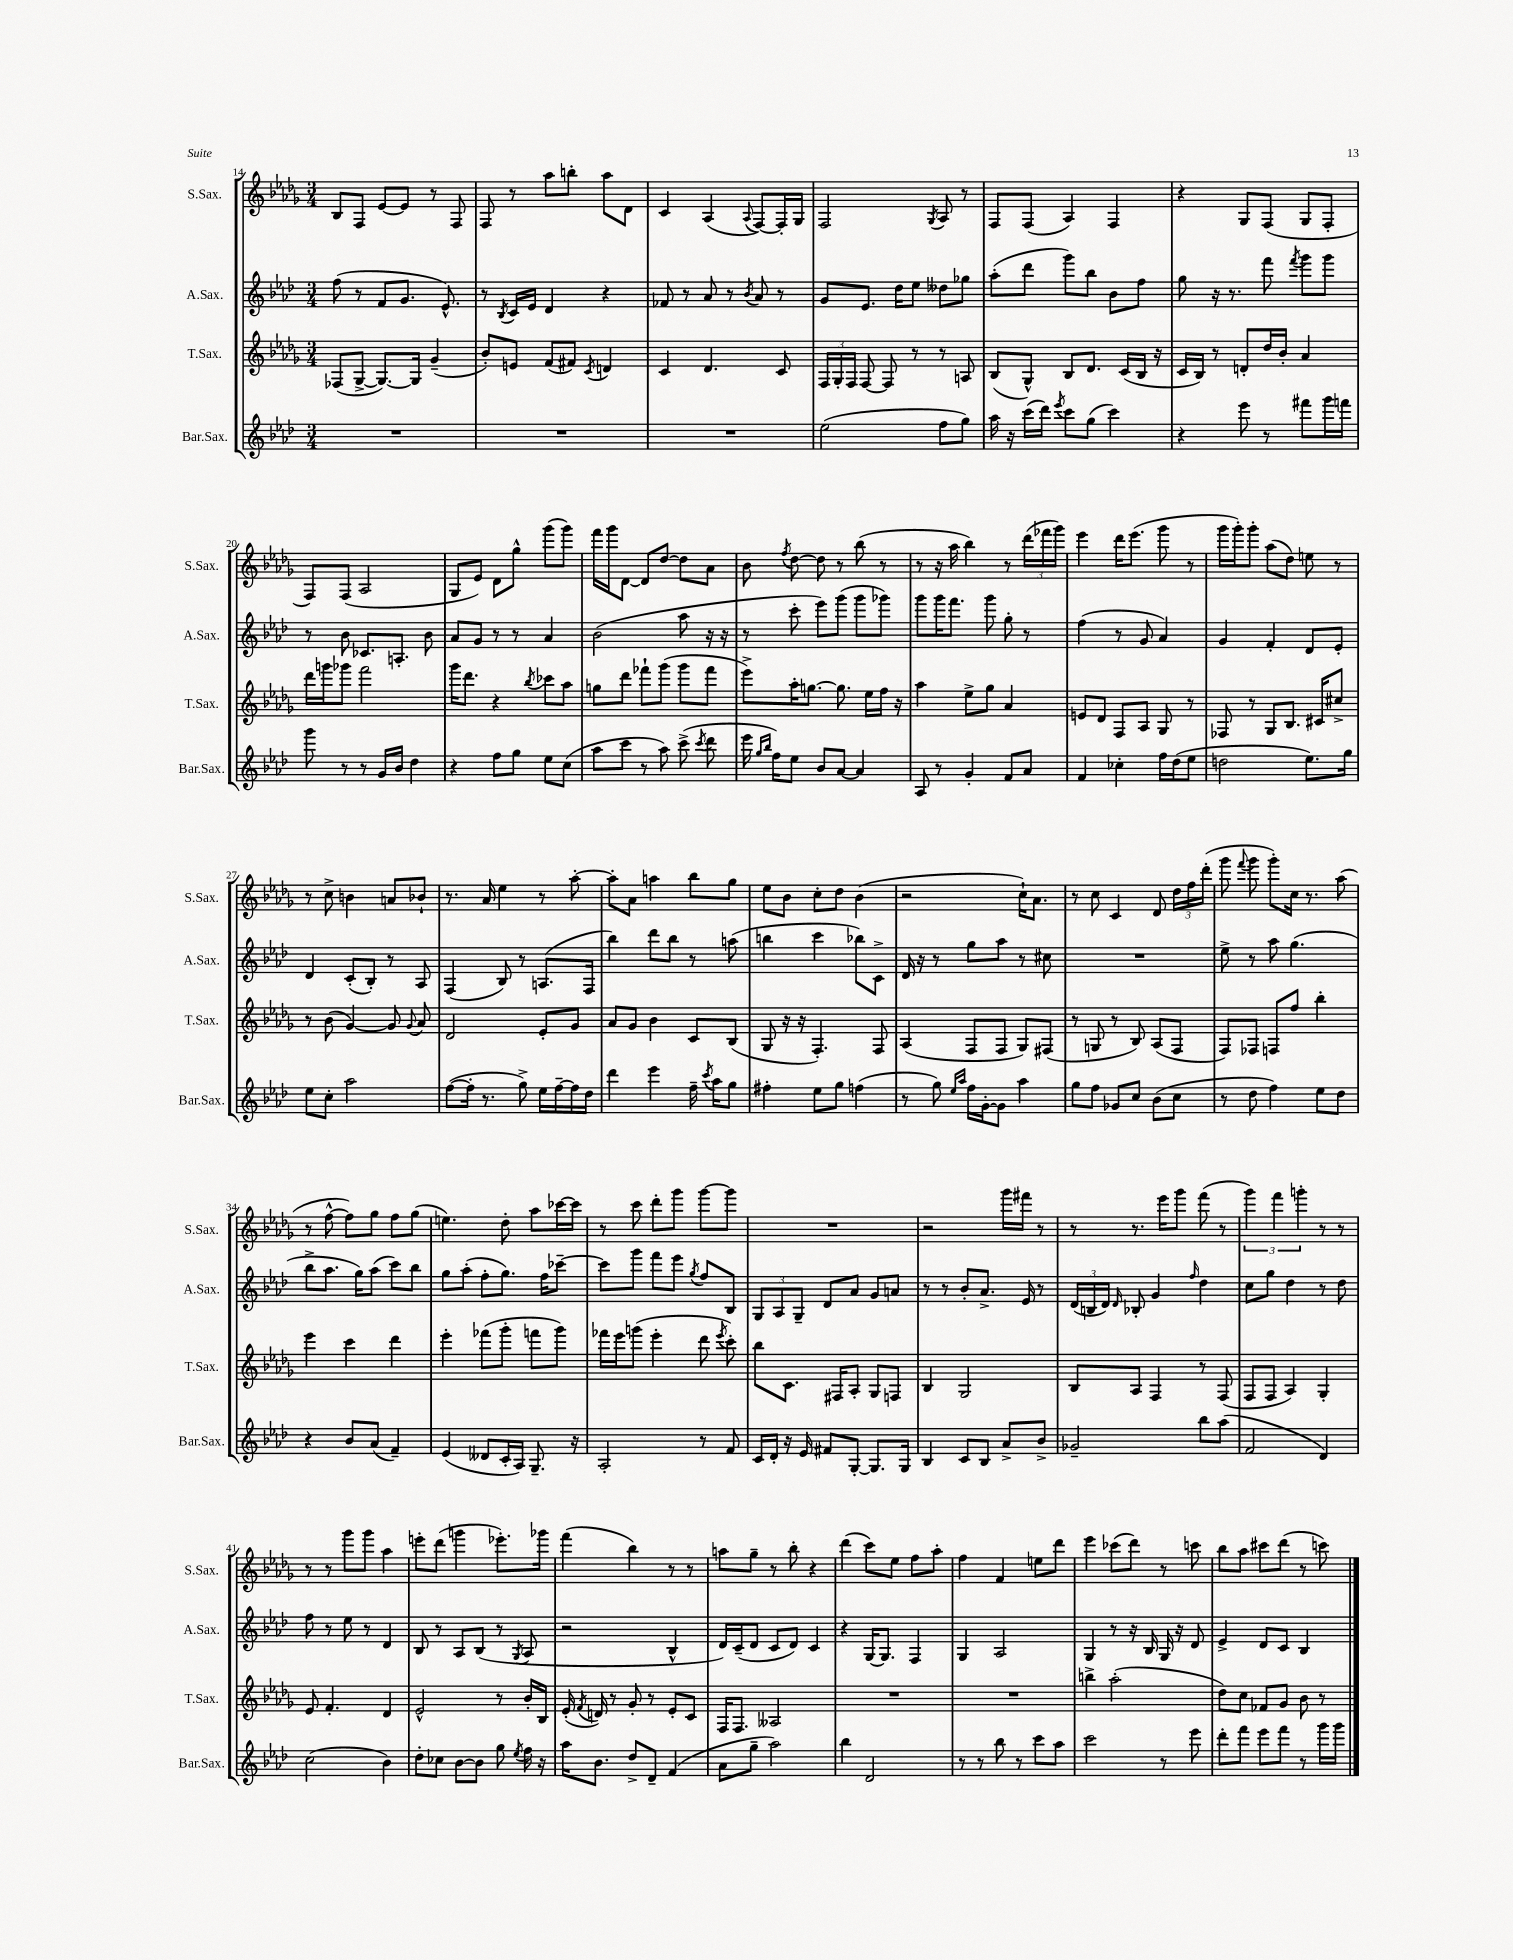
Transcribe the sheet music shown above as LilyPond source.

<<
\new StaffGroup <<
\new Staff = "s0" \with { instrumentName = "S.Sax." shortInstrumentName = "S.Sax." } {
    \clef treble \key des \major \numericTimeSignature \time 3/4
    \autoBeamOff bes8[ f8] ees'8[~ ees'8] r8 f8 |
    f8 r8 aes''8[ b''8]-. aes''8[ des'8] |
    c'4 aes4( \appoggiatura { aes8 } f8[~) f16-. ges16] |
    f2 \acciaccatura { ges8 } aes8 r8 |
    f8[ f8]( aes4) f4 |
    r4 ges8[ f8]( ges8[ f8]-. |
    f8[) f8]( aes2 |
    ges8[ ees'8]) des'8[ ges''8]-^ ges'''8[( ges'''8]) |
    f'''16[ ges'''16 des'8]~ des'8[ des''8]~ des''8[ aes'8] |
    bes'8 \acciaccatura { f''8 } des''8~ des''8 r8 bes''8( r8 |
    r8 r16 aes''16 bes''4) r8 \tuplet 3/2 { des'''16[( fes'''16 ges'''16]) } |
    ees'''4 des'''16[ ees'''8.]( ges'''8 r8 |
    ges'''16[ ges'''16-.) ges'''8]-. aes''8[( des''8]) e''8 r8 |
    r8 c''8-> b'4 a'8[ bes'8]-! |
    r8. aes'16 ees''4 r8 aes''8~-. |
    aes''8[-. aes'8] a''4 bes''8[ ges''8] |
    ees''8[ bes'8] c''8[-. des''8] bes'4( |
    r2 c''16[-!) aes'8.] |
    r8 c''8 c'4 des'8 \tuplet 3/2 { des''16[ f''16 des'''16]-.( } |
    ges'''8 \appoggiatura { f'''8 } ges'''8 ges'''8[-.) c''16] r8. aes''8( |
    r8 f''8~-^ f''8[) ges''8] f''8[ ges''8]( |
    e''4.) des''8-. aes''8[ ces'''16~ ces'''16] |
    r8 c'''8 des'''8[-. ges'''8] ges'''8[~ ges'''8] |
    R2. |
    r2 ges'''16[ fis'''16] r8 |
    r8 r8. ees'''16[ ges'''8] f'''8( r8 |
    \tuplet 3/2 { ges'''4) f'''4 g'''4-. } r8 r8 |
    r8 r8 ges'''8[ ges'''8] aes''4 |
    e'''8[-. des'''8]( g'''4 ees'''8.[-.) ges'''16] |
    f'''4( bes''4) r8 r8 |
    a''8[ ges''8]-- r8 bes''8-. r4 |
    des'''4( c'''8[) ees''8] f''8[ aes''8]-. |
    f''4 f'4 e''8[ des'''8] |
    ees'''4 ces'''8[( des'''8]) r8 c'''8 |
    bes''8[ aes''8] cis'''8[ des'''8]( r8 c'''8) \bar "|." |
}
\new Staff = "s1" \with { instrumentName = "A.Sax." shortInstrumentName = "A.Sax." } {
    \clef treble \key aes \major \numericTimeSignature \time 3/4
    \autoBeamOff f''8( r8 f'8[ g'8.] ees'8.-^) |
    r8 \acciaccatura { bes8 } c'16[ ees'16] des'4 r4 |
    fes'8 r8 aes'8 r8 \acciaccatura { bes'8 } aes'8 r8 |
    g'8[ ees'8.] des''16[ ees''8] deses''8[ ges''8] |
    aes''8[-.( des'''8] g'''8[) bes''8] bes'8[ f''8] |
    g''8 r16 r8. f'''8 \acciaccatura { f'''8 } g'''8[ g'''8] |
    r8 bes'8 ces'8.[ a8.]-. bes'8 |
    aes'8[ g'8] r8 r8 aes'4 |
    bes'2( aes''8 r16 r16 |
    r8 c'''8-. ees'''8[) g'''8]( g'''8[ ges'''8]) |
    g'''8[ g'''16 f'''8.] g'''8 g''8-. r8 |
    f''4( r8 g'8 aes'4) |
    g'4 f'4-. des'8[ ees'8]-. |
    des'4 c'8[-.( bes8]-.) r8 aes8 |
    f4( bes8) r8 a8.[( f16] |
    bes''4) des'''8[ bes''8] r8 a''8( |
    b''4 c'''4 bes''8[) c'8]-> |
    des'16 r16 r8 g''8[ aes''8] r8 cis''8 |
    R2. |
    ees''8-> r8 aes''8 g''4.( |
    bes''8[-> aes''8.] g''16[) aes''8]( c'''8[) bes''8] |
    g''8[ aes''8]-.( f''8[-. g''8.]) f''16[ ces'''8]~-- |
    ces'''8[ g'''8] f'''8[ ees'''8] \acciaccatura { g''8 } f''8[ bes8] |
    \tuplet 3/2 { g8[ aes8 g8]-- } des'8[ aes'8] g'8[ a'8] |
    r8 r8 bes'8[-. aes'8.]-> ees'16 r8 |
    \tuplet 3/2 { des'16[( b16 des'16]) } \grace { des'16 } bes8-. g'4 \grace { f''16 } des''4 |
    c''8[ g''8] des''4 r8 des''8 |
    f''8 r8 ees''8 r8 des'4 |
    bes8 r8 aes8[ bes8]( r8 \acciaccatura { g8 } aes8 |
    r2 bes4-^ |
    des'16[) c'16--( des'8] c'8[ des'8]) c'4 |
    r4 g16[~ g8.] f4 |
    g4 aes2 |
    g4 r8 r16 bes16 g16 r16 des'8 |
    ees'4-> des'8[ c'8] bes4 \bar "|." |
}
\new Staff = "s2" \with { instrumentName = "T.Sax." shortInstrumentName = "T.Sax." } {
    \clef treble \key des \major \numericTimeSignature \time 3/4
    \autoBeamOff fes8[( ges8]~-> ges8.[~) ges16] ges'4--( |
    bes'8[-.) e'8] f'8[( fis'8]) \acciaccatura { c'8 } d'4 |
    c'4 des'4. c'8 |
    \tuplet 3/2 { f16[ ges16-. f16] } f8~ f8 r8 r8 a8 |
    bes8[( ges8]-^) bes8[ des'8.] c'16[( bes16] r16 |
    c'16[ bes16]) r8 d'8[-. des''16 bes'16]-. aes'4 |
    des'''16[ g'''16 ges'''8] f'''2 |
    ges'''16[ des'''8.] r4 \acciaccatura { bes''8 } ces'''8[ aes''8] |
    g''8[ des'''8] fes'''8[-! ges'''8]( ges'''8[ fes'''8] |
    ees'''8[->) aes''16-. g''8.]~ g''8. ees''16[ f''16] r16 |
    aes''4 ees''8[-> ges''8] aes'4 |
    e'8[ des'8] f8[ aes8] ges8 r8 |
    fes8 r8 ges8[ bes8.] cis'16[ cis''8]-> |
    r8 bes'8( ges'4~) ges'8 \appoggiatura { ges'8 } aes'8 |
    des'2 ees'8[-. ges'8] |
    aes'8[ ges'8] bes'4 c'8[ bes8]( |
    ges8 r16 r16 f4.-.) f8 |
    aes4( f8[ f8] ges8[) fis8]( |
    r8 g8 r8 bes8) aes8[( f8] |
    f8[) fes8] f8[ f''8] bes''4-. |
    ees'''4 c'''4 des'''4 |
    ees'''4-. fes'''8[( ges'''8]-. f'''8[ ges'''8]) |
    fes'''16[ ees'''16 g'''8]( ees'''4-. des'''8 \acciaccatura { ees'''8 } c'''8-.) |
    bes''8[ c'8.] fis16[ aes8]-. ges8[ f8] |
    bes4 ges2 |
    bes8[ aes8] f4 r8 f8( |
    f8[ f8] aes4) ges4-. |
    ees'8 f'4.-. des'4 |
    ees'2-^ r8 bes'16[-. bes16] |
    ees'16-.( \acciaccatura { f'8 } d'16) r8 ges'8-. r8 ees'8[-. c'8] |
    f16[ f8.] aeses2 |
    R2. |
    R2. |
    b''4-> aes''2-.( |
    des''8[) c''8] fes'8[ ges'8] bes'8 r8 \bar "|." |
}
\new Staff = "s3" \with { instrumentName = "Bar.Sax." shortInstrumentName = "Bar.Sax." } {
    \clef treble \key aes \major \numericTimeSignature \time 3/4
    \autoBeamOff R2. |
    R2. |
    R2. |
    ees''2( f''8[ g''8]) |
    aes''16 r16 c'''16[( des'''16]) \acciaccatura { ees'''8 } c'''8[ g''8]( c'''4) |
    r4 ees'''8 r8 fis'''8[ g'''16 f'''16] |
    g'''8 r8 r8 g'16[ bes'16] des''4 |
    r4 f''8[ g''8] ees''8[ c''8]( |
    aes''8[ c'''8] r8 aes''8) c'''8->( \acciaccatura { c'''8 } des'''8 |
    ees'''16 \grace { g''16[ bes''16] } f''16[) ees''8] bes'8[ aes'8]~ aes'4 |
    aes8 r8 g'4-. f'8[ aes'8] |
    f'4 ces''4-. f''16[ des''16( ees''8] |
    d''2 ees''8.[) g''16] |
    ees''8[ c''8]-. aes''2 |
    f''8[~( f''16]-. r8. g''8->) ees''16[ f''16~-- f''16 des''16] |
    des'''4 ees'''4 f''16-- \acciaccatura { c'''8 } aes''16[ g''8] |
    fis''4-. ees''8[ g''8] f''4( |
    r8 g''8) \grace { ees''16[ aes''16] } f''16[ g'16~-. g'8] aes''4 |
    g''8[ f''8] ges'8[ c''8] bes'8[( c''8] |
    r8 des''8 f''4) ees''8[ des''8] |
    r4 bes'8[ aes'8]( f'4--) |
    ees'4( deses'8[ c'16-. aes16]) g8.-- r16 |
    aes2-. r8 f'8 |
    c'16[ des'16]-. r16 ees'16 fis'8[ g8]~-. g8.[ g16] |
    bes4 c'8[ bes8] aes'8[-> bes'8]-> |
    ges'2-- bes''8[ aes''8]( |
    f'2 des'4) |
    c''2( bes'4) |
    des''8[-. ces''8] bes'8[~ bes'8] g''8 \acciaccatura { ees''8 } f''16 r16 |
    aes''16[ bes'8.] des''8[-> des'8]-- f'4( |
    aes'8[ g''8]-- aes''2) |
    bes''4 des'2 |
    r8 r8 bes''8 r8 c'''8[ aes''8] |
    c'''2 r8 ees'''8 |
    des'''8[-. f'''8] ees'''8[ f'''8] r8 g'''16[ g'''16] \bar "|." |
}
>>
>>
\layout { \context { \Score currentBarNumber = #14 } }
